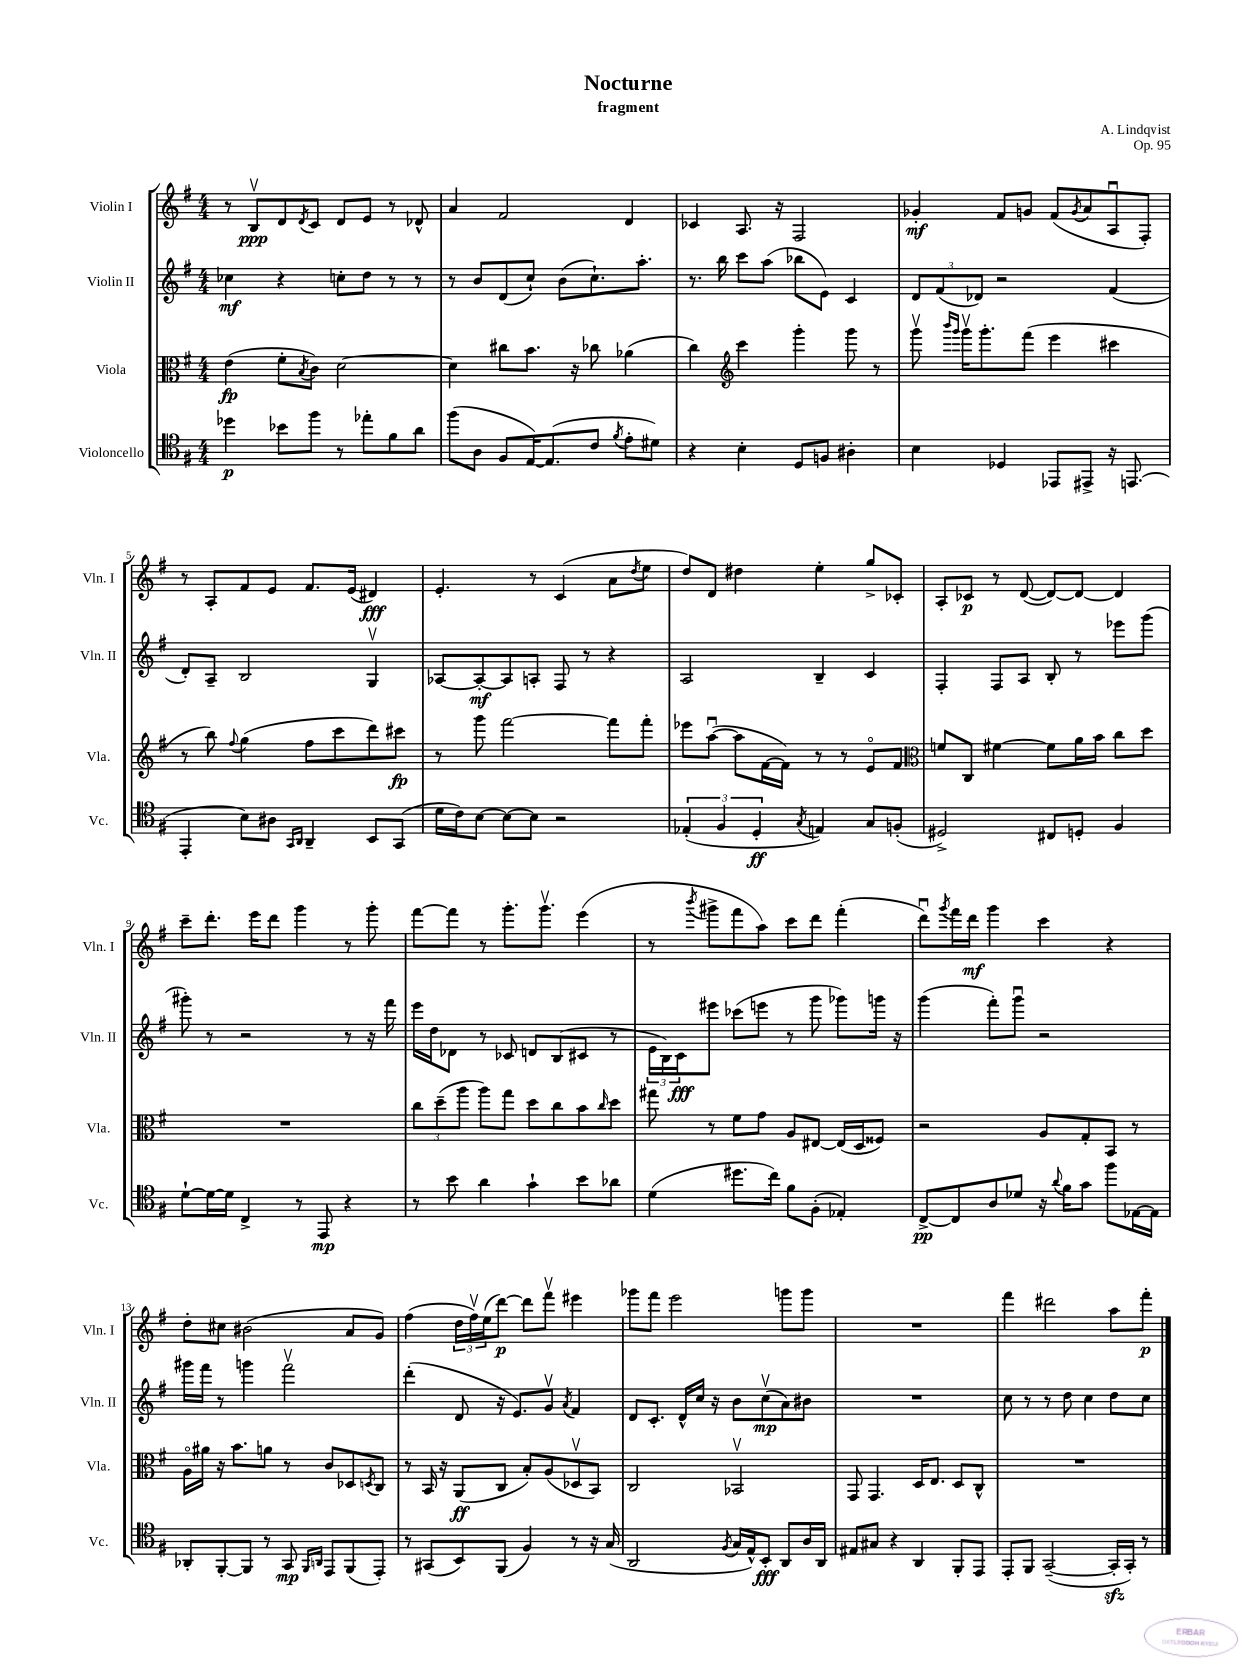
\header { title = "Nocturne" composer = "A. Lindqvist" subtitle = "fragment" opus = "Op. 95" }
<<
\new StaffGroup <<
\new Staff = "s0" \with { instrumentName = "Violin I" shortInstrumentName = "Vln. I" } {
    \clef treble \key g \major \numericTimeSignature \time 4/4
    r8 b8\upbow\ppp d'8 \acciaccatura { d'8 } c'8 d'8 e'8 r8 des'8-^ |
    a'4 fis'2 d'4 |
    ces'4 a8. r16 fis2 |
    ges'4-.\mf fis'8 g'8 fis'8( \acciaccatura { g'8 } a'8 a8\downbow fis8-.) |
    r8 a8-. fis'8 e'8 fis'8. e'16( dis'4\fff) |
    e'4.-. r8 c'4( a'8 \acciaccatura { d''8 } e''8 |
    d''8) d'8 dis''4 e''4-. g''8-> ces'8-. |
    a8-. ces'8\p r8 d'8~( d'8~) d'8~ d'4 |
    c'''8-- d'''8.-. e'''16 d'''8 g'''4 r8 g'''8-. |
    fis'''8~ fis'''8 r8 g'''8.-. g'''8.\upbow e'''4( |
    r8 \acciaccatura { b'''8 } gis'''8-> fis'''8 a''8) c'''8 d'''8 fis'''4-.( |
    d'''8\downbow) \acciaccatura { g'''8 } fis'''16 d'''16\mf g'''4 c'''4 r4 |
    d''8-. cis''8 bis'2( a'8 g'8) |
    fis''4( \tuplet 3/2 { d''16 fis''16\upbow) e''16( } d'''8~\p) d'''8 fis'''8\upbow eis'''4 |
    ges'''8 fis'''8 e'''2 g'''8 g'''8 |
    R1 |
    fis'''4 dis'''2 a''8 fis'''8-.\p \bar "|." |
}
\new Staff = "s1" \with { instrumentName = "Violin II" shortInstrumentName = "Vln. II" } {
    \clef treble \key g \major \numericTimeSignature \time 4/4
    ces''4\mf r4 c''8-. d''8 r8 r8 |
    r8 b'8 d'8( c''8-!) b'8( c''8.-!) a''8.-. |
    r8. b''16 c'''8 a''8( bes''8 e'8) c'4 |
    \tuplet 3/2 { d'8 fis'8( des'8) } r2 fis'4( |
    d'8-.) a8-- b2 g4\upbow |
    aes8~ aes8~-.\mf aes8 a8-. fis8 r8 r4 |
    a2 b4-- c'4 |
    fis4-. fis8 a8 b8-. r8 ees'''8 g'''8( |
    gis'''8-.) r8 r2 r8 r16 fis'''16 |
    e'''16 d''16 des'8 r8 ces'8 d'8 b8( cis'8 r8 |
    \tuplet 3/2 { e'16 b16) c'16\fff } eis'''8 ces'''8( e'''8 r8 g'''8 ges'''8) g'''16 r16 |
    g'''4( fis'''8-.) g'''8\downbow r2 |
    gis'''16 fis'''16 r8 g'''4 fis'''2\upbow |
    d'''4-.( d'8 r16 e'8.) g'8\upbow \acciaccatura { a'8 } fis'4 |
    d'8 c'8.-. d'16-^ c''16 r16 b'8 c''8\upbow\mp( a'8) bis'8 |
    R1 |
    c''8 r8 r8 d''8 c''4 d''8 c''8 \bar "|." |
}
\new Staff = "s2" \with { instrumentName = "Viola" shortInstrumentName = "Vla." } {
    \clef alto \key g \major \numericTimeSignature \time 4/4
    e'4\fp( fis'8-. \acciaccatura { b8 } c'8) d'2~ |
    d'4 cis''8 b'8. r16 ces''8 aes'4( |
    c''4) \clef treble c'''4 g'''4-. g'''8 r8 |
    g'''8\upbow \grace { b'''16 g'''16 } g'''16\upbow g'''8.-. fis'''8( e'''4 cis'''4 |
    r8 b''8) \appoggiatura { fis''8 } g''4( fis''8 c'''8 d'''8) cis'''8\fp |
    r8 g'''8 fis'''2~ fis'''8 fis'''8-. |
    ees'''8 a''8~\downbow( a''8 fis'16~ fis'16) r8 r8 e'8\flageolet fis'8 |
    \clef alto f'8 c8 fis'4~ fis'8 a'16 b'16 c''8 d''8 |
    R1 |
    \tuplet 3/2 { c''8 d''8--( a''8 } a''8) g''8 d''8 c''8 b'8 \grace { c''16 } d''8 |
    gis''8 r8 fis'8 g'8 a8 eis8~ eis16( d16 fisis8) |
    r2 a8 g8-. b,8 r8 |
    a16\flageolet ais'16 r16 b'8. a'8 r8 c'8 des8 \acciaccatura { d8 } c8 |
    r8 b,16 r16 a,8\ff( c8 b8-.) a8( des8\upbow b,8) |
    c2 bes,2\upbow |
    g,8 g,4. d16 e8. d8 c8-^ |
    R1 \bar "|." |
}
\new Staff = "s3" \with { instrumentName = "Violoncello" shortInstrumentName = "Vc." } {
    \clef tenor \key g \major \numericTimeSignature \time 4/4
    des''4\p bes'8 fis''8 r8 ees''8-. fis'8 a'8 |
    fis''8( a8 fis8 e16~) e8.( c'8 \acciaccatura { fis'8 } e'8-. dis'8) |
    r4 b4-. d8 f8 ais4-. |
    b4 des4 ees,8 eis,8-> r16 e,8.( |
    e,4-. b8) ais8 \grace { g,16 a,16 } a,4-- b,8 g,8( |
    d'16 c'16) b8~ b8~ b8 r2 |
    \tuplet 3/2 { ees4-.( fis4 d4-.\ff } \acciaccatura { g8 } e4) g8 f8-.( |
    dis2->) cis8 d8-. fis4 |
    d'8~-! d'16~ d'16 c4-> r8 e,8\mp r4 |
    r8 b'8 a'4 g'4-! b'8 aes'8 |
    d'4( dis''8. c''16) fis'8 fis8-.( ees4-.) |
    c8~->\pp c8 a8 des'8 r16 \appoggiatura { a'8 } fis'16 g'8 fis''8 ees16~ ees16 |
    aes,8-. fis,8~-. fis,8 r8 g,8\mp \grace { fis,16 a,16 } e,8 fis,8( e,8-.) |
    r8 gis,8( b,8) fis,8( fis4) r8 r16 g16( |
    a,2 \acciaccatura { fis8 } g16 e16-^) b,8-.\fff a,8 a16 a,16 |
    eis8 gis8 r4 a,4 fis,8-. e,8 |
    e,8-. fis,8 g,2~--( g,16-.\sfz g,16-.) r8 \bar "|." |
}
>>
>>
